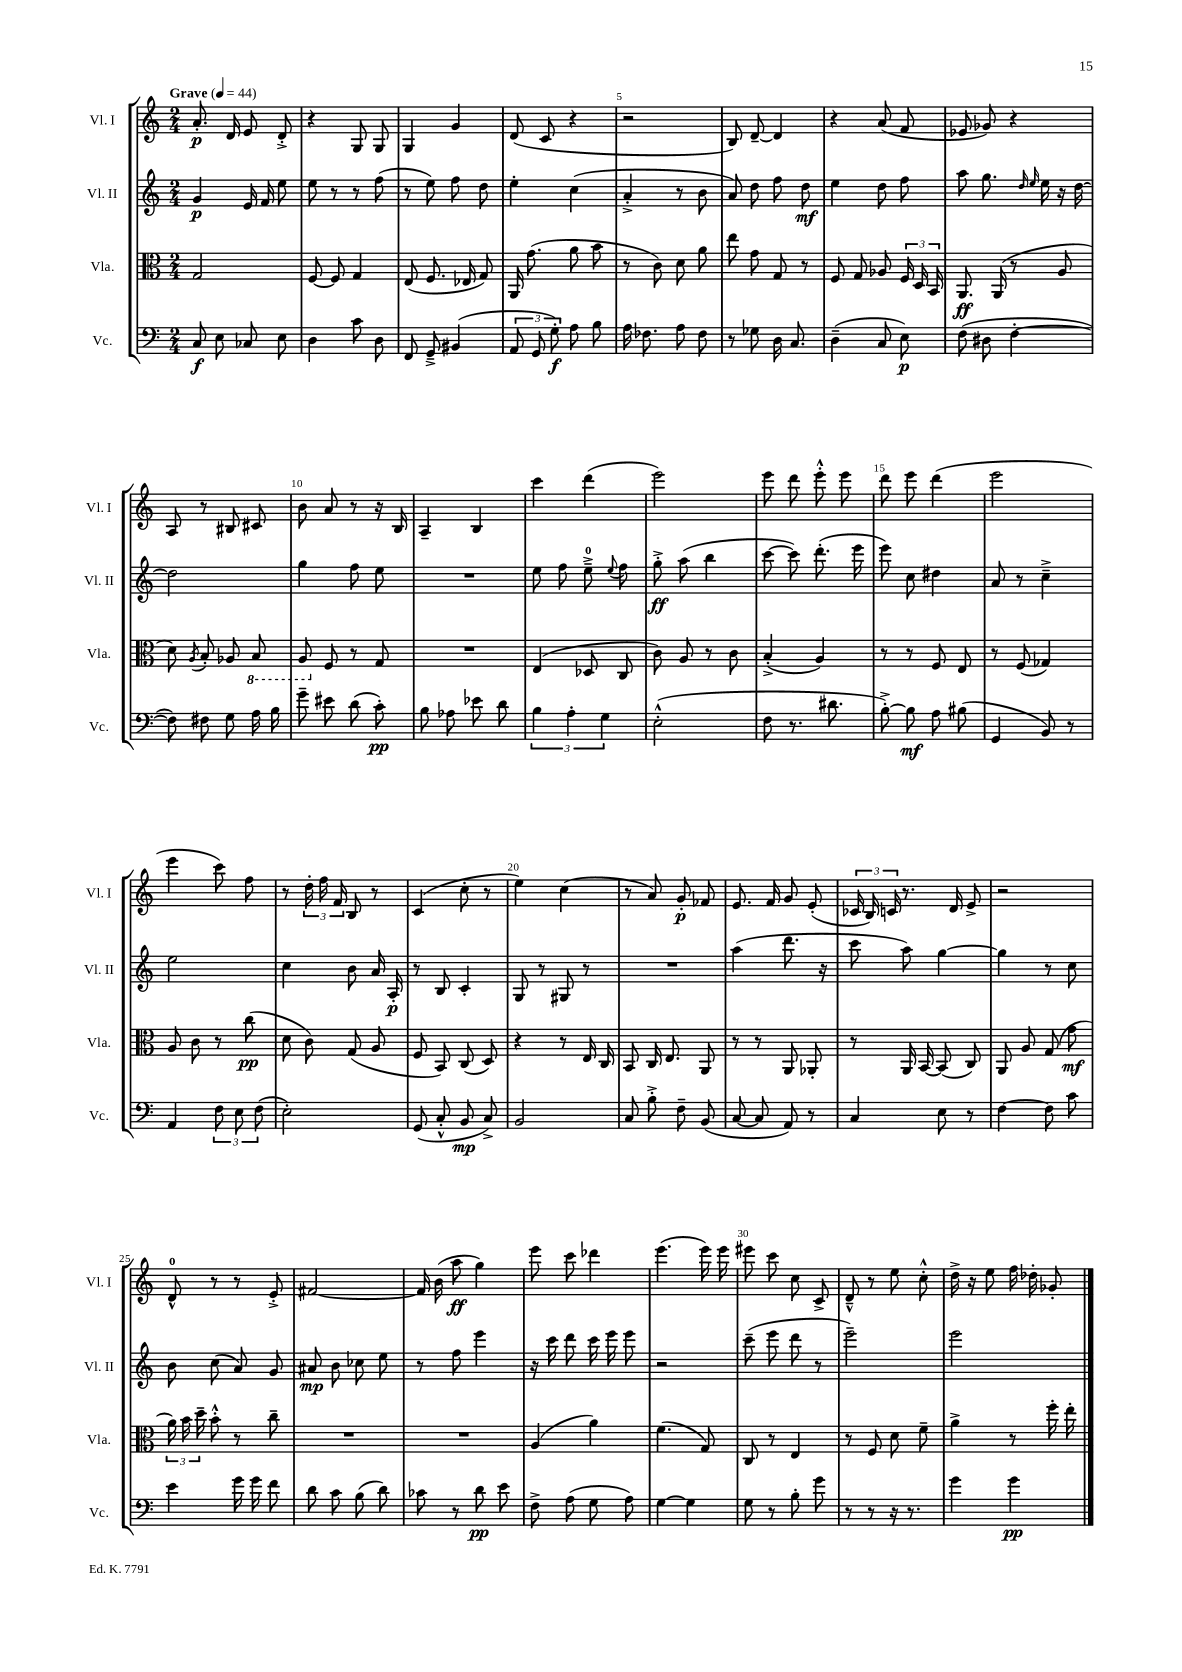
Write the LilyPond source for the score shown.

<<
\new StaffGroup <<
\new Staff = "s0" \with { instrumentName = "Vl. I" shortInstrumentName = "Vl. I" } {
    \clef treble \key c \major \numericTimeSignature \time 2/4 \tempo "Grave" 4 = 44
    \autoBeamOff a'8.-.\p d'16 e'8 d'8-.-> |
    r4 g8 g8 |
    g4 g'4 |
    d'8( c'8 r4 |
    r2 |
    b8) d'8~-- d'4 |
    r4 a'8( f'8 |
    ees'8 ges'8) r4 |
    a8 r8 bis8 cis'8 |
    b'8 a'8 r8 r16 b16 |
    a4-- b4 |
    c'''4 d'''4( |
    e'''2) |
    e'''8 d'''8 e'''8-.-^ e'''8 |
    d'''8 e'''8 d'''4( |
    e'''2 |
    e'''4 c'''8) f''8 |
    r8 \tuplet 3/2 { d''16-. f''16 f'16 } b8 r8 |
    c'4( c''8-. r8 |
    e''4) c''4( |
    r8 a'8) g'8-.\p fes'8 |
    e'8. f'16 g'8 e'8-.( |
    \tuplet 3/2 { ces'16 b16) c'16 } r8. d'16 e'8-> |
    r2 |
    d'8-0-^ r8 r8 e'8-.-> |
    fis'2~ |
    fis'16 b'16( a''8\ff g''4) |
    e'''8 c'''8 des'''4 |
    e'''4.( e'''16) e'''16 |
    eis'''8 c'''8 c''8 c'8-> |
    d'8---^ r8 e''8 c''8-.-^ |
    d''16-> r16 e''8 f''16 des''16-. ges'8-. \bar "|." |
}
\new Staff = "s1" \with { instrumentName = "Vl. II" shortInstrumentName = "Vl. II" } {
    \clef treble \key c \major \numericTimeSignature \time 2/4
    \autoBeamOff g'4\p e'16 f'16 e''8 |
    e''8 r8 r8 f''8( |
    r8 e''8) f''8 d''8 |
    e''4-. c''4( |
    a'4-.-> r8 b'8 |
    a'8) d''8 f''8 d''8\mf |
    e''4 d''8 f''8 |
    a''8 g''8. \grace { d''16 e''16 } e''16 r16 d''16~ |
    d''2 |
    g''4 f''8 e''8 |
    R2 |
    e''8 f''8 e''8-0---> \appoggiatura { e''8 } f''8 |
    g''8-.->\ff a''8( b''4 |
    c'''8~ c'''8) d'''8.-.( e'''16 |
    e'''8) c''8 dis''4 |
    a'8 r8 c''4---> |
    e''2 |
    c''4 b'8 a'16 a16-.\p |
    r8 b8 c'4-. |
    g8 r8 gis8 r8 |
    R2 |
    a''4( d'''8. r16 |
    c'''8 a''8) g''4~ |
    g''4 r8 c''8 |
    b'8 c''8( a'8) g'8 |
    ais'8\mp b'8 ces''8 e''8 |
    r8 f''8 e'''4 |
    r16 c'''16 d'''8 c'''16 e'''16 e'''8 |
    r2 |
    c'''8--( e'''8 d'''8 r8 |
    e'''2--) |
    e'''2 \bar "|." |
}
\new Staff = "s2" \with { instrumentName = "Vla." shortInstrumentName = "Vla." } {
    \clef alto \key c \major \numericTimeSignature \time 2/4
    \autoBeamOff g2 |
    f8~ f8 g4 |
    e8( f8. ees16 g8) |
    a,16 g'8.( a'8 b'8 |
    r8 c'8) d'8 a'8 |
    e''8 g'8 g8 r8 |
    f8 g8 aes8 \tuplet 3/2 { f16 d16 b,16 } |
    a,8.\ff a,16( r8 a8 |
    d'8) \acciaccatura { a8 } b8-. aes8 \ottava #-1 b,8 |
    a,8 \ottava #0 f8 r8 g8 |
    R2 |
    e4( des8 c8 |
    c'8) a8 r8 c'8 |
    b4-.->( a4) |
    r8 r8 f8 e8 |
    r8 f8( ges4) |
    a8 c'8 r8 c''8\pp( |
    d'8 c'8) g8( a8 |
    f8 b,8) c8( d8) |
    r4 r8 e16 c16 |
    b,8 c16 e8. a,8 |
    r8 r8 a,8 aes,8-. |
    r8 a,16 b,16~ b,8( c8) |
    a,8 a8 g8( g'8\mf |
    \tuplet 3/2 { a'16) b'16 d''16-- } b'8-.-^ r8 c''8-- |
    R2 |
    R2 |
    a4( a'4) |
    f'4.( g8) |
    c8 r8 e4 |
    r8 f8 d'8 f'8-- |
    a'4-> r8 f''16-. e''16-. \bar "|." |
}
\new Staff = "s3" \with { instrumentName = "Vc." shortInstrumentName = "Vc." } {
    \clef bass \key c \major \numericTimeSignature \time 2/4
    \autoBeamOff c8\f e8 ces8 e8 |
    d4 c'8 d8 |
    f,8 g,8---> bis,4( |
    \tuplet 3/2 { a,8 g,8 g8-.\f) } a8 b8 |
    a16 fes8. a8 fes8 |
    r8 ges8 d16 c8. |
    d4--( c8 e8\p) |
    f8( dis8 f4~-. |
    f8) fis8 g8 a16 b16 |
    g'8-- eis'8 d'8( c'8-.\pp) |
    b8 aes8 ees'8 d'8 |
    \tuplet 3/2 { b4 a4-. g4 } |
    e2-.-^( |
    f8 r8. dis'8. |
    b8~-.->) b8\mf a8 bis8( |
    g,4 b,8) r8 |
    a,4 \tuplet 3/2 { f8 e8 f8( } |
    e2-.) |
    g,8( c8-.-^ b,8\mp c8->) |
    b,2 |
    c8 b8-.-> f8-- b,8( |
    c8~ c8 a,8) r8 |
    c4 e8 r8 |
    f4~ f8 c'8 |
    e'4 g'16 g'16 f'8 |
    d'8 c'8 b8( d'8) |
    ces'8 r8 d'8\pp e'8 |
    f8-> a8( g8 a8) |
    g4~ g4 |
    g8 r8 b8-. g'8 |
    r8 r8 r16 r8. |
    g'4 g'4\pp \bar "|." |
}
>>
>>
\layout { \context { \Score \override BarNumber.break-visibility = ##(#f #t #t) barNumberVisibility = #(every-nth-bar-number-visible 5) } }
